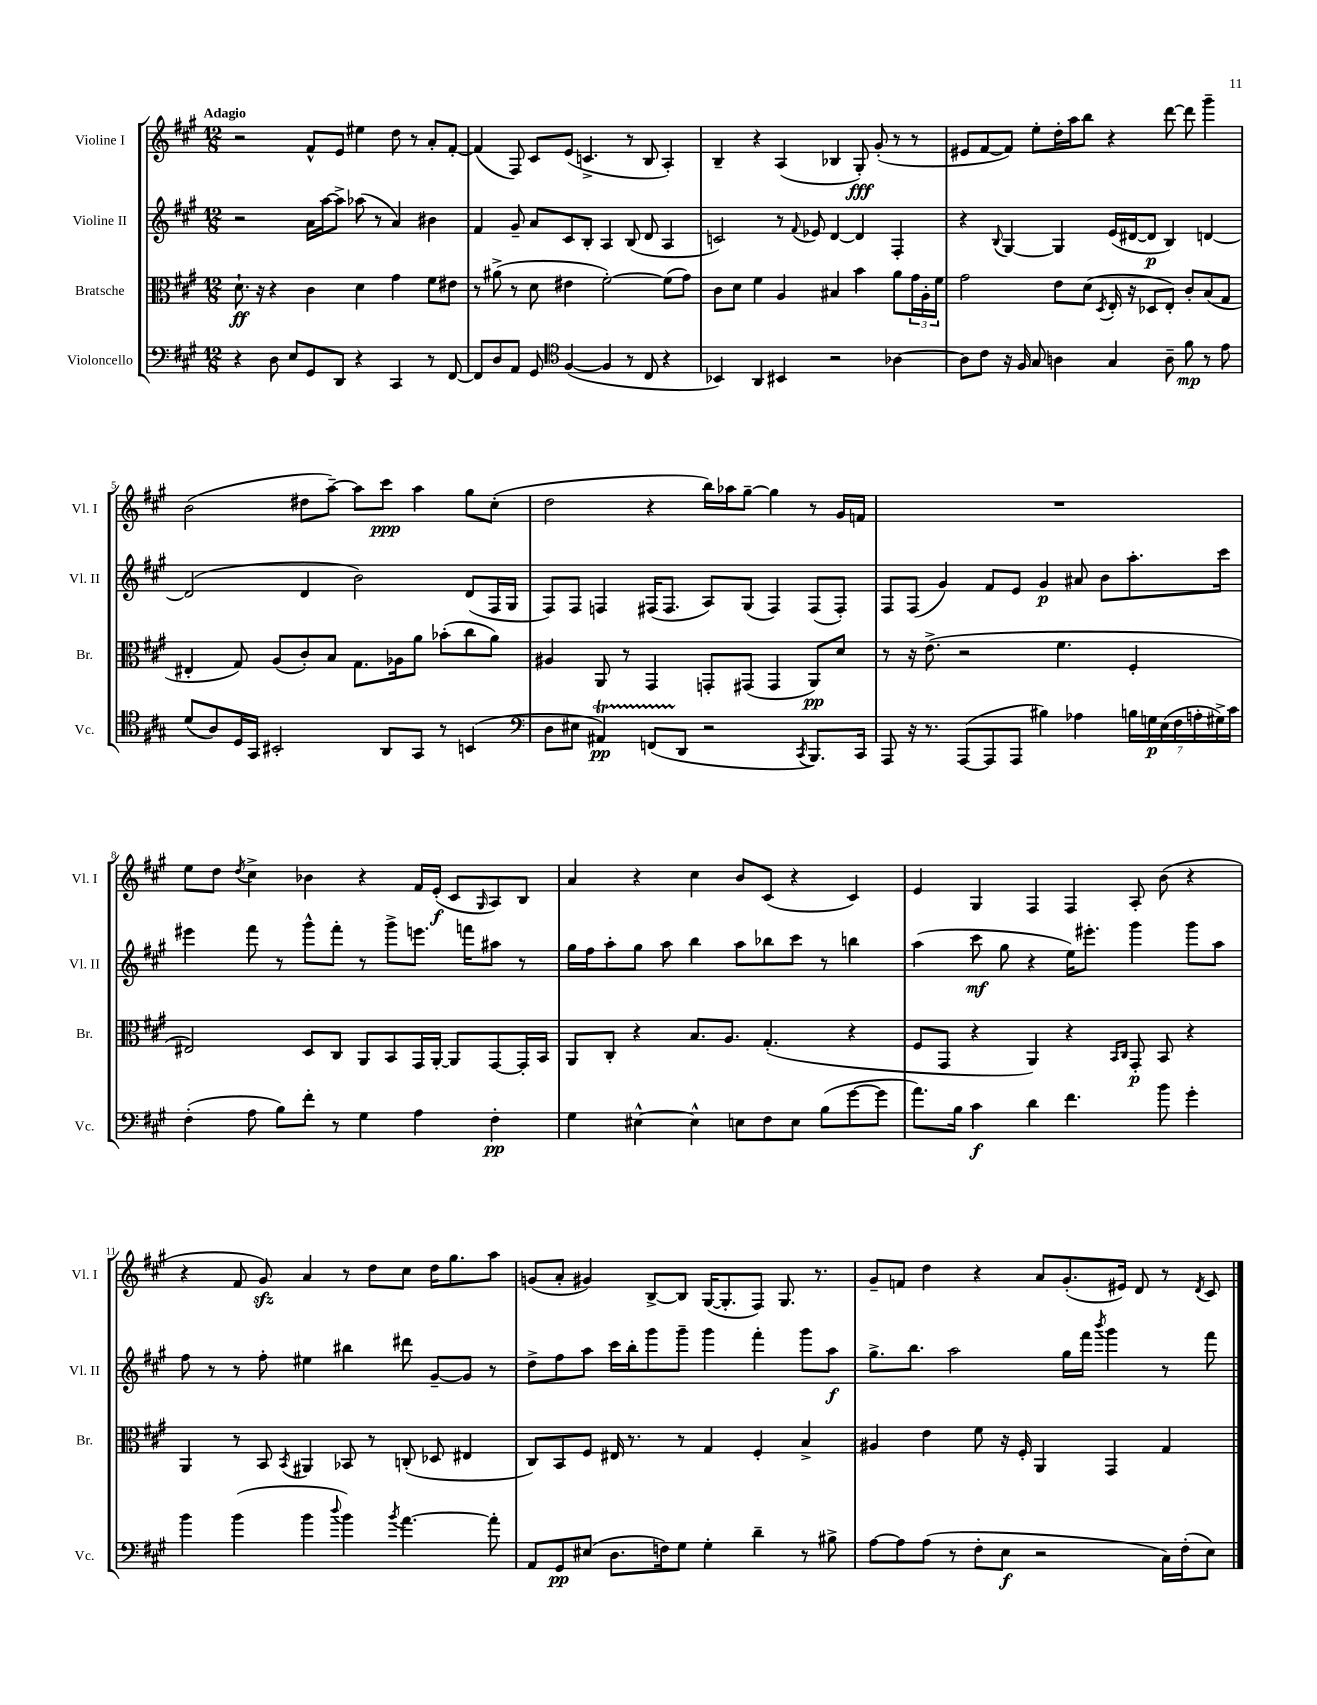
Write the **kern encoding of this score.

**kern	**dynam	**kern	**dynam	**kern	**dynam	**kern	**dynam
*part4	*part4	*part3	*part3	*part2	*part2	*part1	*part1
*staff4	*staff4	*staff3	*staff3	*staff2	*staff2	*staff1	*staff1
*I"Violoncello	*	*I"Bratsche	*	*I"Violine II	*	*I"Violine I	*
*I'Vc.	*	*I'Br.	*	*I'Vl. II	*	*I'Vl. I	*
*clefF4	*	*clefC3	*	*clefG2	*	*clefG2	*
*k[f#c#g#]	*	*k[f#c#g#]	*	*k[f#c#g#]	*	*k[f#c#g#]	*
*M12/8	*	*M12/8	*	*M12/8	*	*M12/8	*
=1	=1	=1	=1	=1	=1	=1	=1
!	!	!	!	!	!	!LO:TX:a:B:t=Adagio	!
4r	.	8.d`\	ff	2r	.	2r	.
.	.	16r	.	.	.	.	.
8D\	.	4r	.	.	.	.	.
8E/L	.	.	.	.	.	.	.
8GG#/	.	4c#\	.	16a\LL	.	8f#^^/L	.
.	.	.	.	[16aa\J	.	.	.
8DD/J	.	.	.	8aa^\J]	.	8e/J	.
4r	.	4d\	.	(8aa-X\	.	4ee#X\	.
.	.	.	.	8r	.	.	.
4CC#/	.	4g#\	.	4a/)	.	8dd\	.
.	.	.	.	.	.	8r	.
8r	.	8f#\L	.	4b#X\	.	8a'/L	.
[8FF#/	.	8e#X\J	.	.	.	[8f#'/J	.
=2	=2	=2	=2	=2	=2	=2	=2
8FF#/L]	.	8r	.	4f#/	.	(4f#/]	.
8D/	.	(8a#X^\	.	.	.	.	.
8AA/J	.	8r	.	8g#~/	.	8F#/)	.
8GG#/	.	8d\	.	8a/L	.	8c#/L	.
*clefC4	*	*	*	*	*	*	*
([4F#/	.	4e#X\	.	8c#/	.	(8e/J	.
.	.	.	.	8B'/J	.	4.cn^/	.
4F#/]	.	[2f#'\)	.	4A/	.	.	.
8r	.	.	.	(8B/	.	8r	.
8C#/	.	.	.	8d/	.	8B/	.
4r	.	(8f#\L]	.	4A/	.	4A'/)	.
.	.	8g#\J)	.	.	.	.	.
=3	=3	=3	=3	=3	=3	=3	=3
4BB-X/)	.	8c#\L	.	2cn/)	.	4B~/	.
.	.	8d\J	.	.	.	.	.
4AA/	.	4f#\	.	.	.	4r	.
4BB#X/	.	4A/	.	8r	.	(4A/	.
.	.	.	.	8qqf#/	.	.	.
.	.	.	.	8e-X/	.	.	.
2r	.	4B#X/	.	[4d/	.	4B-X/	.
.	.	4b\	.	4d/]	.	8G#'/)	fff
.	.	.	.	.	.	(8g#'/	.
[4A-X\	.	8a\L	.	4F#'/	.	8r	.
.	.	24g#\L	.	.	.	8r	.
.	.	24A'\	.	.	.	.	.
.	.	24f#\JJ	.	.	.	.	.
=4	=4	=4	=4	=4	=4	=4	=4
8A-\L]	.	2g#\	.	4r	.	8e#X/L	.
8c#\J	.	.	.	.	.	[8f#/	.
.	.	.	.	8qqB/	.	.	.
16r	.	.	.	[4G#/	.	8f#/J])	.
16F#/	.	.	.	.	.	.	.
8G#/	.	.	.	.	.	8ee'\L	.
4An\	.	8e\L	.	4G#/]	.	16dd'\L	.
.	.	.	.	.	.	16aa\J	.
.	.	(8d\J	.	.	.	8bb\J	.
.	.	8qD/	.	.	.	.	.
4G#/	.	16E'/	.	(16e/LL	.	4r	.
.	.	16r	.	[16d#X/J	.	.	.
.	.	8D-X/L	.	8d#/J]	p	.	.
8A~\	.	8E'/J)	.	4B/)	.	[8ddd\	.
8f#\	mp	8c#'/L	.	.	.	8ddd\]	.
8r	.	(8B/	.	[4dn/	.	4ggg#~\	.
8e\	.	8G#/J	.	.	.	.	.
!!LO:LB:g=z
=5	=5	=5	=5	=5	=5	=5	=5
(8d/L	.	4E#X'/	.	(2d/]	.	(2b\	.
8A/)	.	.	.	.	.	.	.
16D/L	.	8G#/)	.	.	.	.	.
16GG#/JJ	.	.	.	.	.	.	.
2BB#X'/	.	(8A/L	.	.	.	.	.
.	.	8c#'/)	.	4d/	.	8dd#X\L	.
.	.	8B/J	.	.	.	[8aa~\J)	.
.	.	8.G#\L	.	2b\)	.	8aa\L]	.
8AA/L	.	.	.	.	.	8ccc#\J	ppp
.	.	16A-X\k	.	.	.	.	.
8GG#/J	.	8a\J	.	.	.	4aa\	.
8r	.	(8b-X'\L	.	.	.	.	.
(4BBn/	.	8cc#\	.	(8d/L	.	8gg#\L	.
.	.	8a\J)	.	16F#/L	.	(8cc#'\J	.
.	.	.	.	16G#/JJ	.	.	.
=6	=6	=6	=6	=6	=6	=6	=6
*clefF4	*	*	*	*	*	*	*
8D\L	.	4A#X/	.	8F#/L)	.	2dd\	.
8E#X\J	.	.	.	8F#/J	.	.	.
4AA#Xt/)	pp	8AA/	.	4Fn/	.	.	.
.	.	8r	.	.	.	.	.
(8FFnTTT/L	.	4GG#/	.	(16F#X/KL	.	4r	.
.	.	.	.	8.F#/J	.	.	.
8DD/J	.	.	.	.	.	.	.
2r	.	8GGn'/L	.	8A/L)	.	16bb\LL)	.
.	.	.	.	.	.	16aa-X\J	.
.	.	(8GG#X/J	.	(8G#/J	.	[8gg#~\J	.
.	.	4GG#/	.	4F#/)	.	4gg#\]	.
8qCC#/	.	.	.	.	.	.	.
8.BBB/L)	.	8AA/L)	pp	(8F#/L	.	8r	.
.	.	8d/J	.	8F#'/J)	.	16g#/LL	.
16CC#/Jk	.	.	.	.	.	16fn/JJ	.
=7	=7	=7	=7	=7	=7	=7	=7
8AAA/	.	8r	.	8F#/L	.	1.r	.
16r	.	16r	.	(8F#/J	.	.	.
8.r	.	(8.e^\	.	.	.	.	.
.	.	.	.	4g#/)	.	.	.
([8AAA/L	.	2r	.	.	.	.	.
8AAA/]	.	.	.	8f#/L	.	.	.
8AAA/J	.	.	.	8e/J	.	.	.
4B#X\)	.	.	.	4g#/	p	.	.
.	.	4.f#\	.	.	.	.	.
4A-X\	.	.	.	8a#X/	.	.	.
.	.	.	.	8b\L	.	.	.
28Bn\LL	.	4F#'/	.	8.aa'\	.	.	.
28Gn\	p	.	.	.	.	.	.
(28E\	.	.	.	.	.	.	.
28F#\	.	.	.	.	.	.	.
28An'\	.	.	.	.	.	.	.
28G#X^\)	.	.	.	.	.	.	.
.	.	.	.	16ccc#\Jk	.	.	.
28c#\JJ	.	.	.	.	.	.	.
!!LO:LB:g=z
=8	=8	=8	=8	=8	=8	=8	=8
(4F#'\	.	2E#X/)	.	4eee#X\	.	8ee\L	.
.	.	.	.	.	.	8dd\J	.
.	.	.	.	.	.	8qdd/	.
8A\	.	.	.	8fff#\	.	4cc#^\	.
8B\L)	.	.	.	8r	.	.	.
8f#'\J	.	8D/L	.	8ggg#^^\L	.	4b-X\	.
8r	.	8C#/J	.	8fff#'\J	.	.	.
4G#\	.	8AA/L	.	8r	.	4r	.
.	.	8BB/	.	8ggg#^\L	.	.	.
4A\	.	16GG#/L	.	8.eeen\J	.	16f#/LL	.
.	.	[16AA'/JJ	.	.	.	(16e'/JJ	f
.	.	8AA/L]	.	.	.	8c#/L	.
.	.	.	.	16fffn\KL	.	.	.
.	.	.	.	.	.	16qqG#/	.
4F#'\	pp	[8GG#/	.	8aa#X\J	.	8A/)	.
.	.	16GG#'/L]	.	8r	.	8B/J	.
.	.	16BB/JJ	.	.	.	.	.
=9	=9	=9	=9	=9	=9	=9	=9
4G#\	.	8AA/L	.	16gg#\LL	.	4a/	.
.	.	.	.	16ff#\J	.	.	.
.	.	8C#'/J	.	8aa'\	.	.	.
[4E#X^^\	.	4r	.	8gg#\J	.	4r	.
.	.	.	.	8aa\	.	.	.
4E#^^\]	.	8.B/L	.	4bb\	.	4cc#\	.
.	.	8.A/J	.	.	.	.	.
8En\L	.	.	.	8aa\L	.	8b/L	.
8F#\	.	(4.G#'/	.	8bb-X\	.	(8c#/J	.
8E\J	.	.	.	8ccc#\J	.	4r	.
(8B\L	.	.	.	8r	.	.	.
[8g#\	.	4r	.	4bbn\	.	4c#/)	.
8g#\J]	.	.	.	.	.	.	.
=10	=10	=10	=10	=10	=10	=10	=10
8.a\L)	.	8F#/L	.	(4aa\	.	4e/	.
.	.	8GG#/J	.	.	.	.	.
16B\Jk	.	.	.	.	.	.	.
4c#\	f	4r	.	8ccc#\	mf	4G#/	.
.	.	.	.	8gg#\	.	.	.
4d\	.	4AA/)	.	4r	.	4F#/	.
4.f#\	.	4r	.	16ee\KL)	.	4F#/	.
.	.	.	.	8.eee#X'\J	.	.	.
.	.	16qqBB/LL	.	.	.	.	.
.	.	16qqC#/JJ	.	.	.	.	.
.	.	8GG#'/	p	4ggg#\	.	8A'/	.
8b\	.	8BB/	.	.	.	(8b\	.
4g#'\	.	4r	.	8ggg#\L	.	4r	.
.	.	.	.	8aa\J	.	.	.
!!LO:LB:g=z
=11	=11	=11	=11	=11	=11	=11	=11
4b\	.	4AA/	.	8ff#\	.	4r	.
.	.	.	.	8r	.	.	.
(4b\	.	8r	.	8r	.	8f#/	.
.	.	8BB/	.	8ff#'\	.	8g#zz/)	.
.	.	8qBB/	.	.	.	.	.
4b\	.	4AA#X/	.	4ee#X\	.	4a/	.
8qqdd/	.	.	.	.	.	.	.
4b\)	.	8BB-X/	.	4bb#X\	.	8r	.
.	.	8r	.	.	.	8dd\L	.
8qb/	.	.	.	.	.	.	.
[4.a\	.	(8Cn'/	.	8ddd#X\	.	8cc#\J	.
.	.	8D-X/	.	[8g#~/L	.	16dd\KL	.
.	.	.	.	.	.	8.gg#\	.
.	.	4E#X/	.	8g#/J]	.	.	.
8a'\]	.	.	.	8r	.	8aa\J	.
=12	=12	=12	=12	=12	=12	=12	=12
8AA/L	.	8C#/L)	.	8dd^\L	.	(8gn/L	.
8GG#/	pp	8BB/	.	8ff#\	.	8a'/J	.
(8E#X/J	.	8F#/J	.	8aa\J	.	4g#X/)	.
8.D\L	.	16E#X/	.	16ccc#\LL	.	.	.
.	.	8.r	.	16bb'\J	.	.	.
.	.	.	.	8ggg#\	.	[8B^/L	.
16Fn\k)	.	.	.	.	.	.	.
8G#\J	.	8r	.	8ggg#~\J	.	8B/J]	.
4G#'\	.	4G#/	.	4ggg#\	.	([16G#/KL	.
.	.	.	.	.	.	8.G#'/]	.
4d~\	.	4F#'/	.	4fff#'\	.	8F#/J)	.
.	.	.	.	.	.	8.G#/	.
8r	.	4B^/	.	8ggg#\L	.	.	.
.	.	.	.	.	.	8.r	.
8B#X^\	.	.	.	8aa\J	f	.	.
=13	=13	=13	=13	=13	=13	=13	=13
[8A\L	.	4A#X/	.	8.gg#^\L	.	8g#~/L	.
8A\]	.	.	.	.	.	8fn/J	.
.	.	.	.	8.bb\J	.	.	.
(8A\J	.	4e\	.	.	.	4dd\	.
8r	.	.	.	2aa\	.	.	.
8F#'\L	.	8f#\	.	.	.	4r	.
8E\J	f	16r	.	.	.	.	.
.	.	16F#'/	.	.	.	.	.
2r	.	4AA/	.	.	.	8a/L	.
.	.	.	.	16gg#\LL	.	(8.g#'/	.
.	.	.	.	16fff#\JJ	.	.	.
.	.	.	.	8qbbb/	.	.	.
.	.	4GG#/	.	4ggg#\	.	.	.
.	.	.	.	.	.	16e#X/Jk)	.
.	.	.	.	.	.	8d/	.
16C#\LL)	.	4G#/	.	8r	.	8r	.
(16F#'\J	.	.	.	.	.	.	.
.	.	.	.	.	.	8qd/	.
8E\J)	.	.	.	8fff#\	.	8c#/	.
==	==	==	==	==	==	==	==
*-	*-	*-	*-	*-	*-	*-	*-
